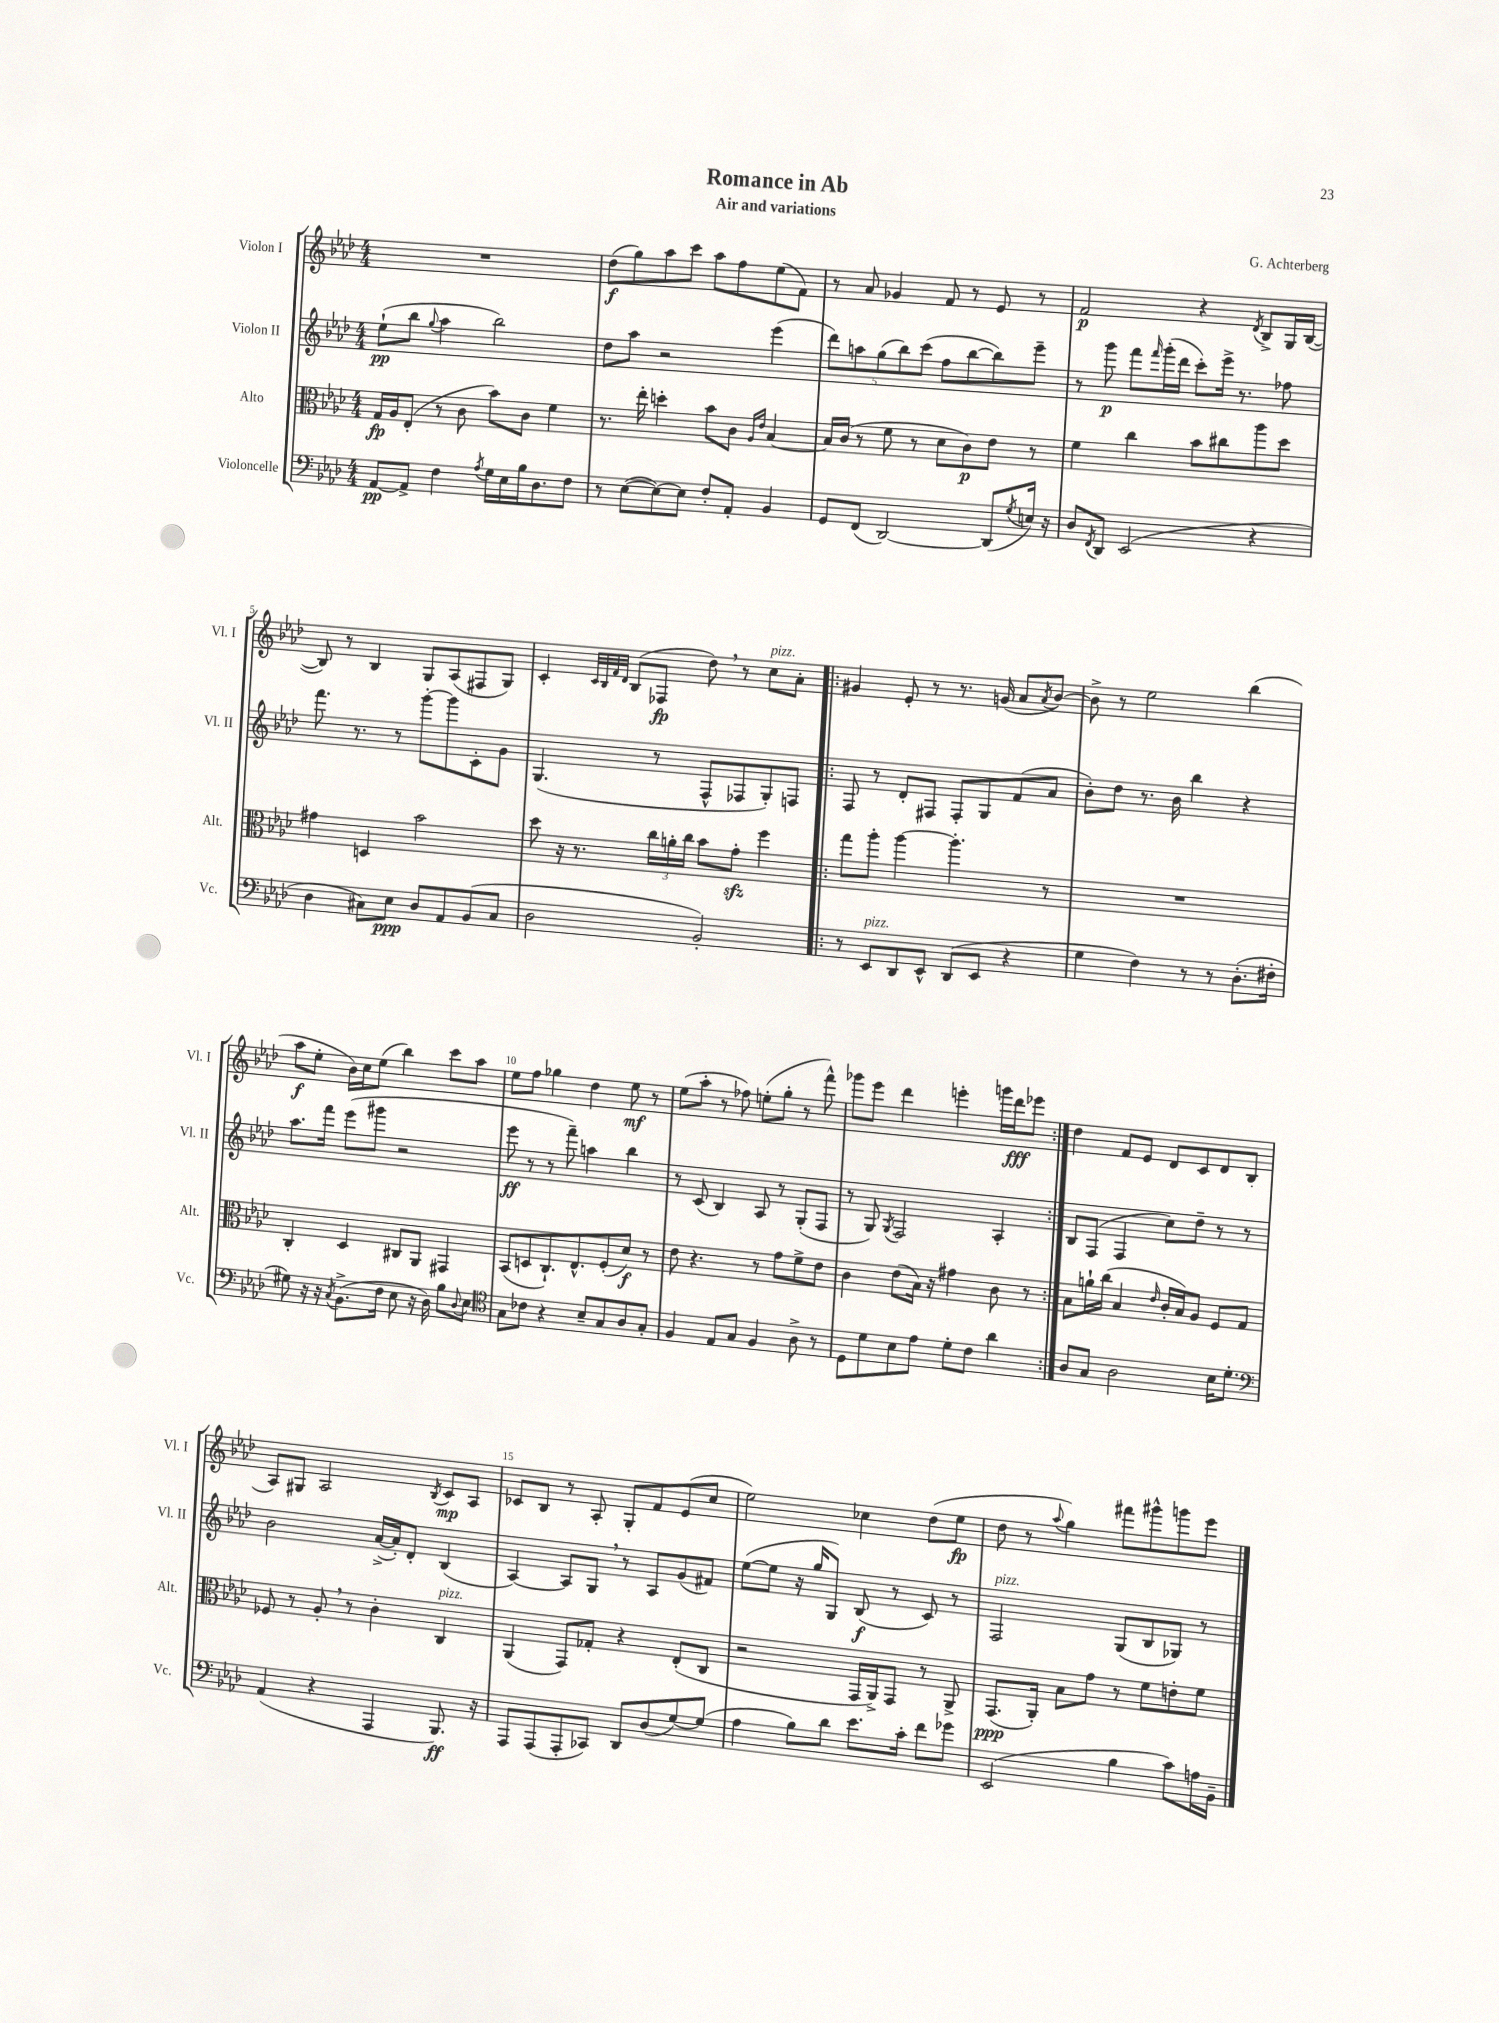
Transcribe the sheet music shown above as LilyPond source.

\header { title = "Romance in Ab" composer = "G. Achterberg" subtitle = "Air and variations" }
<<
\new StaffGroup <<
\new Staff = "s0" \with { instrumentName = "Violon I" shortInstrumentName = "Vl. I" } {
    \clef treble \key aes \major \numericTimeSignature \time 4/4
    R1 |
    des''8\f( g''8) aes''8 c'''8 aes''8 f''8 ees''8( f'8) |
    r8 aes'8 ges'4 f'8 r8 ees'8 r8 |
    f'2\p r4 \acciaccatura { des'8 } bes8-> g16 bes16~( |
    bes8) r8 bes4 g8 aes8( fis8 g8) |
    c'4-. \grace { c'32 bes32 f'32 des'32 } bes8( fes8\fp des''8) \breathe r8 c''8^\markup { \italic "pizz." } aes'8-. |
    \repeat volta 2 { gis'4 ees'8-. r8 r8. g'16( aes'8 \acciaccatura { aes'8 } bes'8~) |
    bes'8-> r8 ees''2 bes''4( |
    aes''8\f ees''8-. bes'16) c''16 ees''8( bes''4) c'''8 aes''8 |
    ees''8 f''8 ges''4 des''4 ees''8\mf r8 |
    ees''8( aes''8-. r8 fes''8) e''8-.( g''8-. r8 f'''8-^) |
    ges'''8 ees'''8 des'''4 e'''4-. g'''16 des'''16\fff ees'''8 | }
    des''4 f'8 ees'8 des'8 c'8 des'8 bes8( |
    aes8) gis8 aes2 \acciaccatura { bes8 } c'8\mp aes8 |
    ces'8 bes8 r8 aes8-. g8-. f'8 ees'8( c''8 |
    ees''2) ces''4 des''8( ees''8\fp |
    des''8 r8 \appoggiatura { aes''8 } g''4) fis'''8 gis'''8-^ g'''8 ees'''8 \bar "|." |
}
\new Staff = "s1" \with { instrumentName = "Violon II" shortInstrumentName = "Vl. II" } {
    \clef treble \key aes \major \numericTimeSignature \time 4/4
    ees''8-!\pp( bes''8 \appoggiatura { g''8 } aes''4 bes''2) |
    des''8 aes''8 r2 ees'''4( |
    \tuplet 5/4 { des'''8) a''8 g''8( bes''8) c'''8( } f''8 bes''8~ bes''8) ees'''8-- |
    r8 g'''8\p f'''8 \grace { f'''16 } g'''16-.( des'''16 c'''8-.) ees'''16-> r8. fes''8 |
    f'''8. r8. r8 g'''8~-. g'''8 c'8-. g'8 |
    g4.( r8 f8-^ fes8 g8-.) f8 |
    \repeat volta 2 { f8 r8 des'8-. fis8 fis8-. g8 f'8( aes'8 |
    bes'8-.) des''8 r8. bes'16 bes''4 r4 |
    aes''8. f'''16 ees'''8( gis'''8 r2 |
    ees'''8\ff r8 r8 f'''8--) a''4 bes''4 |
    r8 c'8( bes4) aes8 r8 g8-.( f8 |
    r8 g8) \acciaccatura { g8 } f2 aes4-. | }
    bes8 f8( f4 c''8) des''8-- r8 r8 |
    bes'2 aes'16~->( aes'16-.) des'8-. bes4( |
    aes4~) aes8 g8 \breathe r8 aes8 g'8( fis'8) |
    ees''8~( ees''8 r16 g''16 g8) bes8\f( r8 c'8) r8 |
    f2^\markup { \italic "pizz." } g8( bes8 ges8) r8 \bar "|." |
}
\new Staff = "s2" \with { instrumentName = "Alto" shortInstrumentName = "Alt." } {
    \clef alto \key aes \major \numericTimeSignature \time 4/4
    g16\fp aes16 ees8-.( r8 c'8 bes'8) c'8 f'4 |
    r8. ees''16-. d''4-. bes'8 c'8 \grace { aes16 ees'16 } bes4~ |
    bes16 c'16( r8 f'8 r8 des'8 c'8\p) ees'8 r8 |
    f'4 c''4 bes'8 cis''8 aes''8 des''8 |
    gis'4 d4 bes'2 |
    des''8 r16 r8. \tuplet 3/2 { c''16 a'16-. c''16 } bes'8 g'8-.\sfz f''4 |
    \repeat volta 2 { g''8 aes''8-. aes''4~ aes''4.-. r8 |
    R1 |
    c4-. des4 cis8 aes,8 gis,4 |
    bes,8( d8 c8.-!) ees8.-^ f8-.( des'8\f) r8 |
    ees'8 r4. r8 g'8 f'8-> ees'8 |
    c'4 ees'8( bes16) r16 gis'4 c'8 r8 | }
    bes8 a'16-! c''16( bes4 \grace { ees'16 } c'16-. bes16) aes8 f8 g8 |
    fes8 r8 aes8-. \breathe r8 c'4-. c4^\markup { \italic "pizz." } |
    aes,4( g,8) ges8-. r4 ees8-.( c8 |
    r2 g,16 aes,16->) g,8 r8 aes,8-> |
    g,8.\ppp( aes,16-.) bes8 g'8 r8 f'8 e'8-. f'8 \bar "|." |
}
\new Staff = "s3" \with { instrumentName = "Violoncelle" shortInstrumentName = "Vc." } {
    \clef bass \key aes \major \numericTimeSignature \time 4/4
    aes,8~\pp aes,8-> f4 \acciaccatura { aes8 } g16 ees16 bes16 des8. f8 |
    r8 ees8~( ees8~) ees8 f8-. aes,8-. bes,4 |
    g,8 f,8( des,2~) des,8( \acciaccatura { g8 } e16) r16 |
    des8 \acciaccatura { f,8 } des,8 ees,2( r4 |
    des4 cis8) ees8\ppp des8 aes,8 bes,8( cis8 |
    des2 bes,2-.) |
    \repeat volta 2 { r8 ees,8^\markup { \italic "pizz." } des,8 ees,8-^ des,8( ees,8 r4 |
    g4 f4) r8 r8 des8.-.( fis16-. |
    gis8) r16 r16 \acciaccatura { c8 } bes,8.->( f16 ees8 r16 des16) bes8 \appoggiatura { des8 } ees8 |
    \clef tenor g8 ces'8 r4 bes8-- g8 aes8 g8-. |
    f4 ees8 g8 f4 aes8-> r8 |
    des8 des'8 bes8 ees'8 des'8-. c'8 aes'4 | }
    aes8 g8 aes2 bes16 des'8.-. |
    \clef bass aes,4( r4 aes,,4 bes,,8.\ff) r16 |
    aes,,8 aes,,8( aes,,8-. ces,8) des,8 des8( g8~) g8( |
    aes4 bes8) des'8 ees'8. c'16-. f'8 ges'8 |
    ees,2( bes4 c'8) a16 bes,16-- \bar "|." |
}
>>
>>
\layout { \context { \Score \override BarNumber.break-visibility = ##(#f #t #t) barNumberVisibility = #(every-nth-bar-number-visible 5) } }
